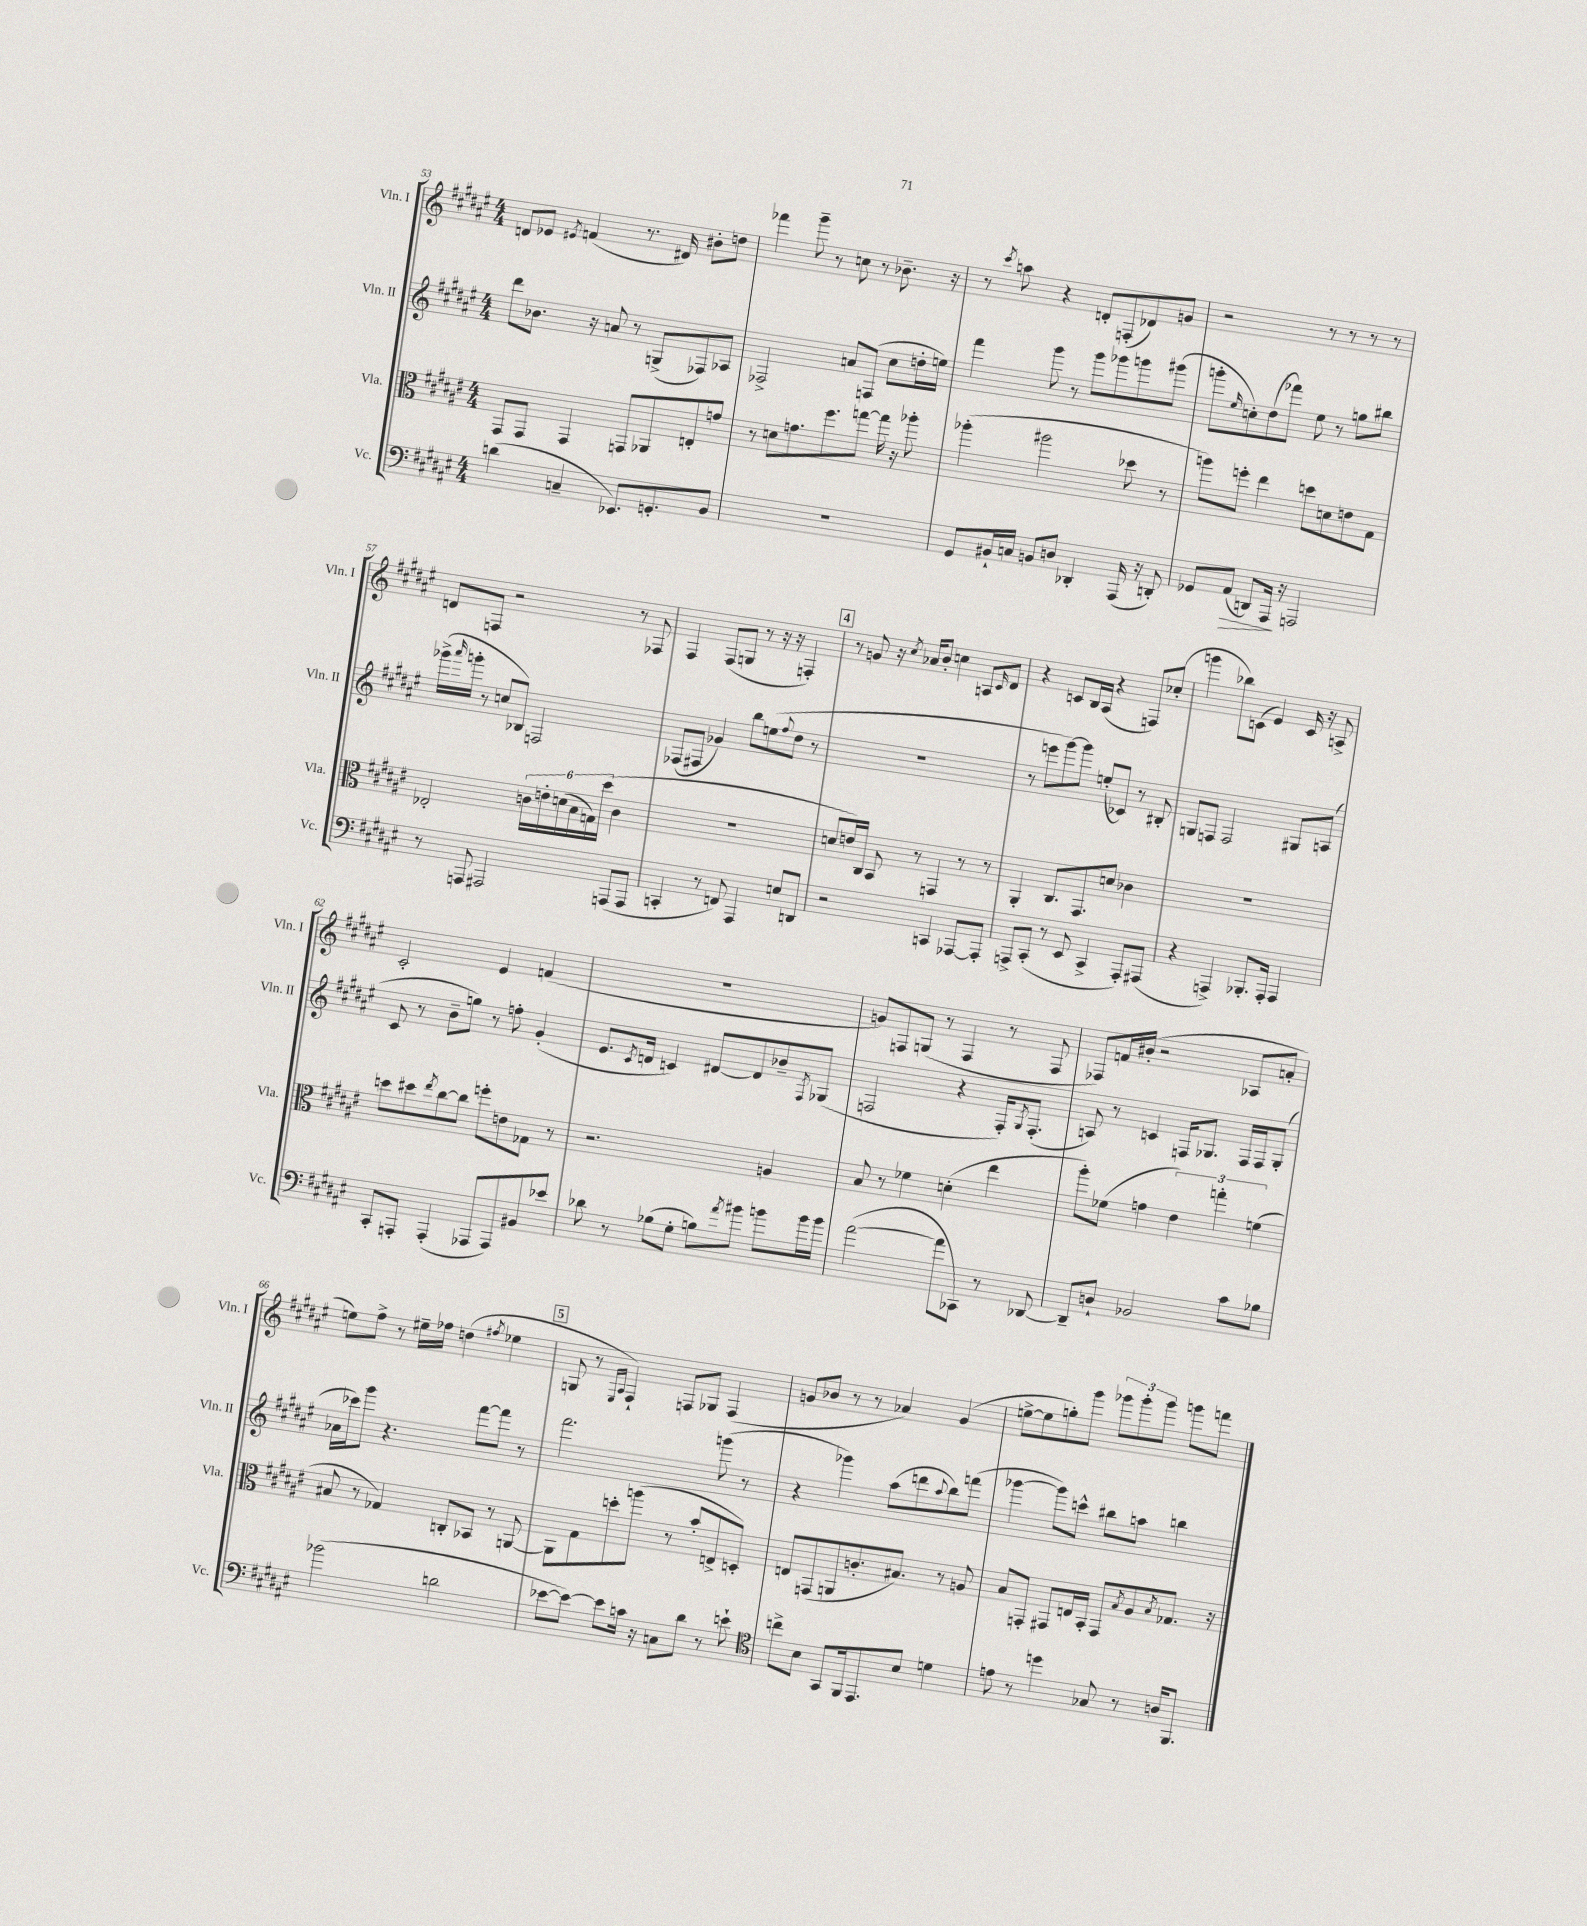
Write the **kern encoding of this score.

**kern	**dynam	**kern	**kern	**kern
*part4	*part4	*part3	*part2	*part1
*staff4	*staff4	*staff3	*staff2	*staff1
*I"Vc.	*	*I"Vla.	*I"Vln. II	*I"Vln. I
*I'Vc.	*	*I'Vla.	*I'Vln. II	*I'Vln. I
*clefF4	*	*clefC3	*clefG2	*clefG2
*k[f#c#g#d#a#e#]	*	*k[f#c#g#d#a#e#]	*k[f#c#g#d#a#e#]	*k[f#c#g#d#a#e#]
*M4/4	*	*M4/4	*M4/4	*M4/4
=53	=53	=53	=53	=53
(4dn\	.	8GG#/L	8ddd#\L	8dn/L
.	.	8GG#/J	8.b-X\J	8e-X/J
.	.	.	.	8qe#X/
4Cn~/	.	4GG#/	.	(4fn/
.	.	.	16r	.
.	.	.	8an/	.
8.EE-X/L)	.	8GGn/L	8r	8.r
.	.	8AA-X/	(8Gn^/L	.
8.GGn'/	.	.	.	16d#X/)
.	.	8En'/	8F-X/)	8b#X'\L
8BB/J	.	8gn/J	8A-X/J	8ddn\J
=54	=54	=54	=54	=54
1r	.	8r	2F-X^/	4fff-X\
.	.	8dn\L	.	.
.	.	8.gn\	.	8ggg#~\
.	.	.	.	8r
.	.	8.ff#\	.	.
.	.	.	8an/L	8ccn\
.	.	[8ggn\J	(8Fn/J	8r
.	.	16gg\]	8cc#\L	8.b-X~\
.	.	16r	.	.
.	.	8aa-X'\	16ddn'\L	.
.	.	.	16een\JJ)	16r
=55	=55	=55	=55	=55
8GG#/L	.	(4aa-X'\	4fff#\	8r
.	.	.	.	8qccc#/
16BB#X`/L	.	.	.	8aan\
16Cn/JJ	.	.	.	.
8BBn/L	.	2aa#X\	8ggg#\	4r
8Dn/J	.	.	8r	.
4DD-X'/	.	.	8ggg#\L	8dn'/L
.	.	.	8ggg-X\	(8Fn'/
(16AAA#/	.	8dd-X\	8gggn\	8d-X/)
16r	.	.	.	.
8DDn'/)	.	8r	(8ggg#X\J	8gn/J
=56	=56	=56	=56	=56
8GG-X/L	.	8aan\L)	8gggn'\L	2r
.	.	.	16qqee#/	.
!	!LO:HP:b	!	!	!
(8AA#/J	>	8ffn'\J	8ccn'\)	.
8DDn/L)	.	4ee#\	(8dd#\	.
16AAA#/Jk	.	.	8fff-X\J)	.
16r	]	.	.	.
2AAAn/	.	8ddn\L	8ee#\	8r
.	.	8dn\	8r	8r
.	.	8en\	8ggn\L	8r
.	.	8G#\J	8bb#X\J	8r
!!LO:LB:g=z
=57	=57	=57	=57	=57
8r	.	2E-X'/	(16ggg-X^\LL	8dn/L
.	.	.	16qqaaa#/	.
.	.	.	16gggn'\JJ	.
8AAAn/	.	.	8r	8Fn/J
2AAA#X/	.	.	8ccn/L	2r
.	.	.	8B-X/J)	.
.	.	24cn\LL	2Fn/	.
.	.	24en'\	.	.
.	.	(24dn\	.	.
.	.	24B\	.	.
.	.	24Gn\)	.	.
.	.	(24dd#\JJ	.	.
(8AAAn/L	.	4c\	.	8r
8AAA/J	.	.	.	8F-X/
=58	=58	=58	=58	=58
4CCn'/	.	1r	(8F-X/L	4F#/
.	.	.	8F#X/J	.
8r	.	.	4g-X/)	(8F#/L
8FFn/)	.	.	.	8Gn/J
4AAA#/	.	.	8bb\L	8r
.	.	.	(8een\	16r
.	.	.	.	16r
.	.	.	8qqff#/	.
8En/L	.	.	8dd#\J	4Fn'/)
8DDn/J	.	.	8r	.
!!LO:REH:place=s1:t=4
=59	=59	=59	=59	=59
2r	.	8dn/L	1r	8r
.	.	16en/L)	.	8gn/
.	.	16C#/JJ	.	.
.	.	8BB/	.	16r
.	.	.	.	8qcc#/
.	.	.	.	16a-X/KL
.	.	8r	.	8b'/J
4CCn/	.	4GGn/	.	4ccn\
[8AAA-X/L	.	8r	.	8An/L
.	.	.	.	16qqc#/
8AAA-'/J]	.	8r	.	8d#/J
=60	=60	=60	=60	=60
8AAAn^/L	.	4AA#'/	8r	4r
(8CC#'/J	.	.	8eeen\L	.
8r	.	8.C#/L	[8ggg#\)	8cn/L
8EE#/	.	.	8ggg#\J]	16B/L
.	.	8.GG#/	.	(16A#/JJ
4CC#^/	.	.	(8een'/L	4r
.	.	8dn/J	8c-X/J)	.
8AAA'/L)	.	4c-X\	8r	8Fn/L)
(8AAA#X/J	.	.	8B#X'/	(8cc-X'/J
=61	=61	=61	=61	=61
4r	.	1r	8Gn/L	4gggn\
.	.	.	8Fn/J	.
4AAAn^/)	.	.	2F/	8bb-X\L)
.	.	.	.	(8cn\J
8.BBB-X'/L	.	.	.	4e#/)
16AAA'/Jk	.	.	.	.
4AAA/	.	.	8G#X/L	16c/
.	.	.	.	16r
.	.	.	(8An/J	8An^/
!!LO:LB:g=z
=62	=62	=62	=62	=62
8CC#'/L	.	8ddn\L	8c#/	2c#'/
8AAAn'/J	.	8dd#X\	8r	.
.	.	8qee#/	.	.
(4AAA'/	.	[8cc#\	8b~\L	.
.	.	8cc#\J]	8ggn\J)	.
8AAA-X/L	.	8ffn'\L	8r	4e#/
8AAA-/)	.	8en\	8ffn'\	.
8BB#X/	.	8G-X\J	(4g#'/	(4fn/
8e-X/J	.	8r	.	.
=63	=63	=63	=63	=63
8d-X\	.	2.r	8.e#/L	1r
8r	.	.	.	.
.	.	.	8qc#/	.
.	.	.	16dn/Jk	.
(8B-X\L	.	.	4cn/)	.
8G#'\J	.	.	.	.
8Bn\L)	.	.	[8d#X/L	.
8qa#/	.	.	.	.
8b#X\J	.	.	8d#/]	.
8bn\L	.	4An/	8b-X~/	.
.	.	.	8qF#/	.
16b\L	.	.	(8G-X/J	.
16b\JJ	.	.	.	.
=64	=64	=64	=64	=64
([2a#\	.	8B/	2Fn/	8gn/L)
.	.	8r	.	8Fn/
.	.	4f-X\	.	(8Gn/J
.	.	.	.	8r
8a#\L]	.	(4dn'\	4r	4F/
8CC-X\J)	.	.	.	.
8r	.	4ee#\	16F'/KL)	8r
.	.	.	8qG#/	.
.	.	.	(8.F'/J	.
[8DD-X/	.	.	.	8F/
=65	=65	=65	=65	=65
8DD-~/L]	.	8aa#'\L)	8An/)	8F-X/L)
8Dn`/J	.	(8f-X\J	8r	16fn/L
.	.	.	.	(16b#X'/JJ
2BB-X/	.	4gn\	4cn/	2r
.	.	6e#\)	16Fn/KL	.
.	.	.	8.G-X/J	.
.	.	6ggn'\	.	.
8c#\L	.	.	16F/LL	8A-X/L
.	.	.	16F/J	.
.	.	(6fn\	.	.
8B-X\J	.	.	(8G-'/J	8an'/J
!!LO:LB:g=z
=66	=66	=66	=66	=66
(2b-X\	.	8B#X/	16a-X\LL	8een\L)
.	.	.	16ccc-X\J)	.
.	.	8r	8ggg#\J	8ff#^\J
.	.	4G-X/)	4.r	8r
.	.	.	.	16ee#X~\LL
.	.	.	.	16ff-X\JJ
2dn\	.	8Cn'/L	.	(4ddn\
.	.	8BB-X/J	[8fff#\L	.
.	.	.	.	8qff#X/
.	.	8r	8fff#\J]	4ee-X\
.	.	[8AAn/	8r	.
!!LO:REH:place=s1:t=5
=67	=67	=67	=67	=67
[8e-X\L	.	8AA\L]	2.fff#\	8Gn/
8e-\J_)	.	8G#\	.	8r
.	.	.	.	16qqE#/LL
.	.	.	.	16qqA#/JJ
8e-\L]	.	8ddn'\	.	4F#`/)
16cn\Jk	.	(8aan\J	.	.
16r	.	.	.	.
8Cn\L	.	8r	.	8Fn/L
8d#\J	.	8b'/L	.	8G-X/J
8r	.	8En^/	(8gggn\	(4F/
8en`\	.	8Dn'/J)	8r	.
=68	=68	=68	=68	=68
*clefC4	*	*	*	*
8ccn^\L	.	8En/L	4r	8gn/L
8B\J	.	(8GGn/	.	8b-X/J
8GG#/L	.	8AAn/	4ggg-X\)	8r
16FF#/k	.	8.cn'/	.	8r
8.EE#/	.	.	.	.
.	.	.	(8aa#\L	4a-X/)
.	.	8.B#X/J)	.	.
8B/J	.	.	8dddn\	.
.	.	.	8qqaa#/	.
4dn\	.	8r	8bb\)	(4g/
.	.	8An/	(8fffn\J	.
=69	=69	=69	=69	=69
8en\	.	8B/L	[4ggg-X\	[8een^\L
8r	.	8GGn'/J	.	8ee\]
4ddn\	.	8GG#X/L	8ggg-\L])	8ggn'\)
.	.	16En/L	8cccn^^\J	8ggg#\J
.	.	16BB'/JJ	.	.
8G-X/	.	8GG#/L	8bb#X\L	12ggg-X\L
.	.	.	.	12ggg-'\
.	.	8qB/	.	.
8r	.	8A#/	8aan\J	.
.	.	.	.	12ggg-\J
.	.	8qB/	.	.
16An/KL	.	8.G-X/J	4bbn\	8gggn\L
8.FF#/J	.	.	.	.
.	.	.	.	8fffn\J
.	.	16r	.	.
==	==	==	==	==
*-	*-	*-	*-	*-
